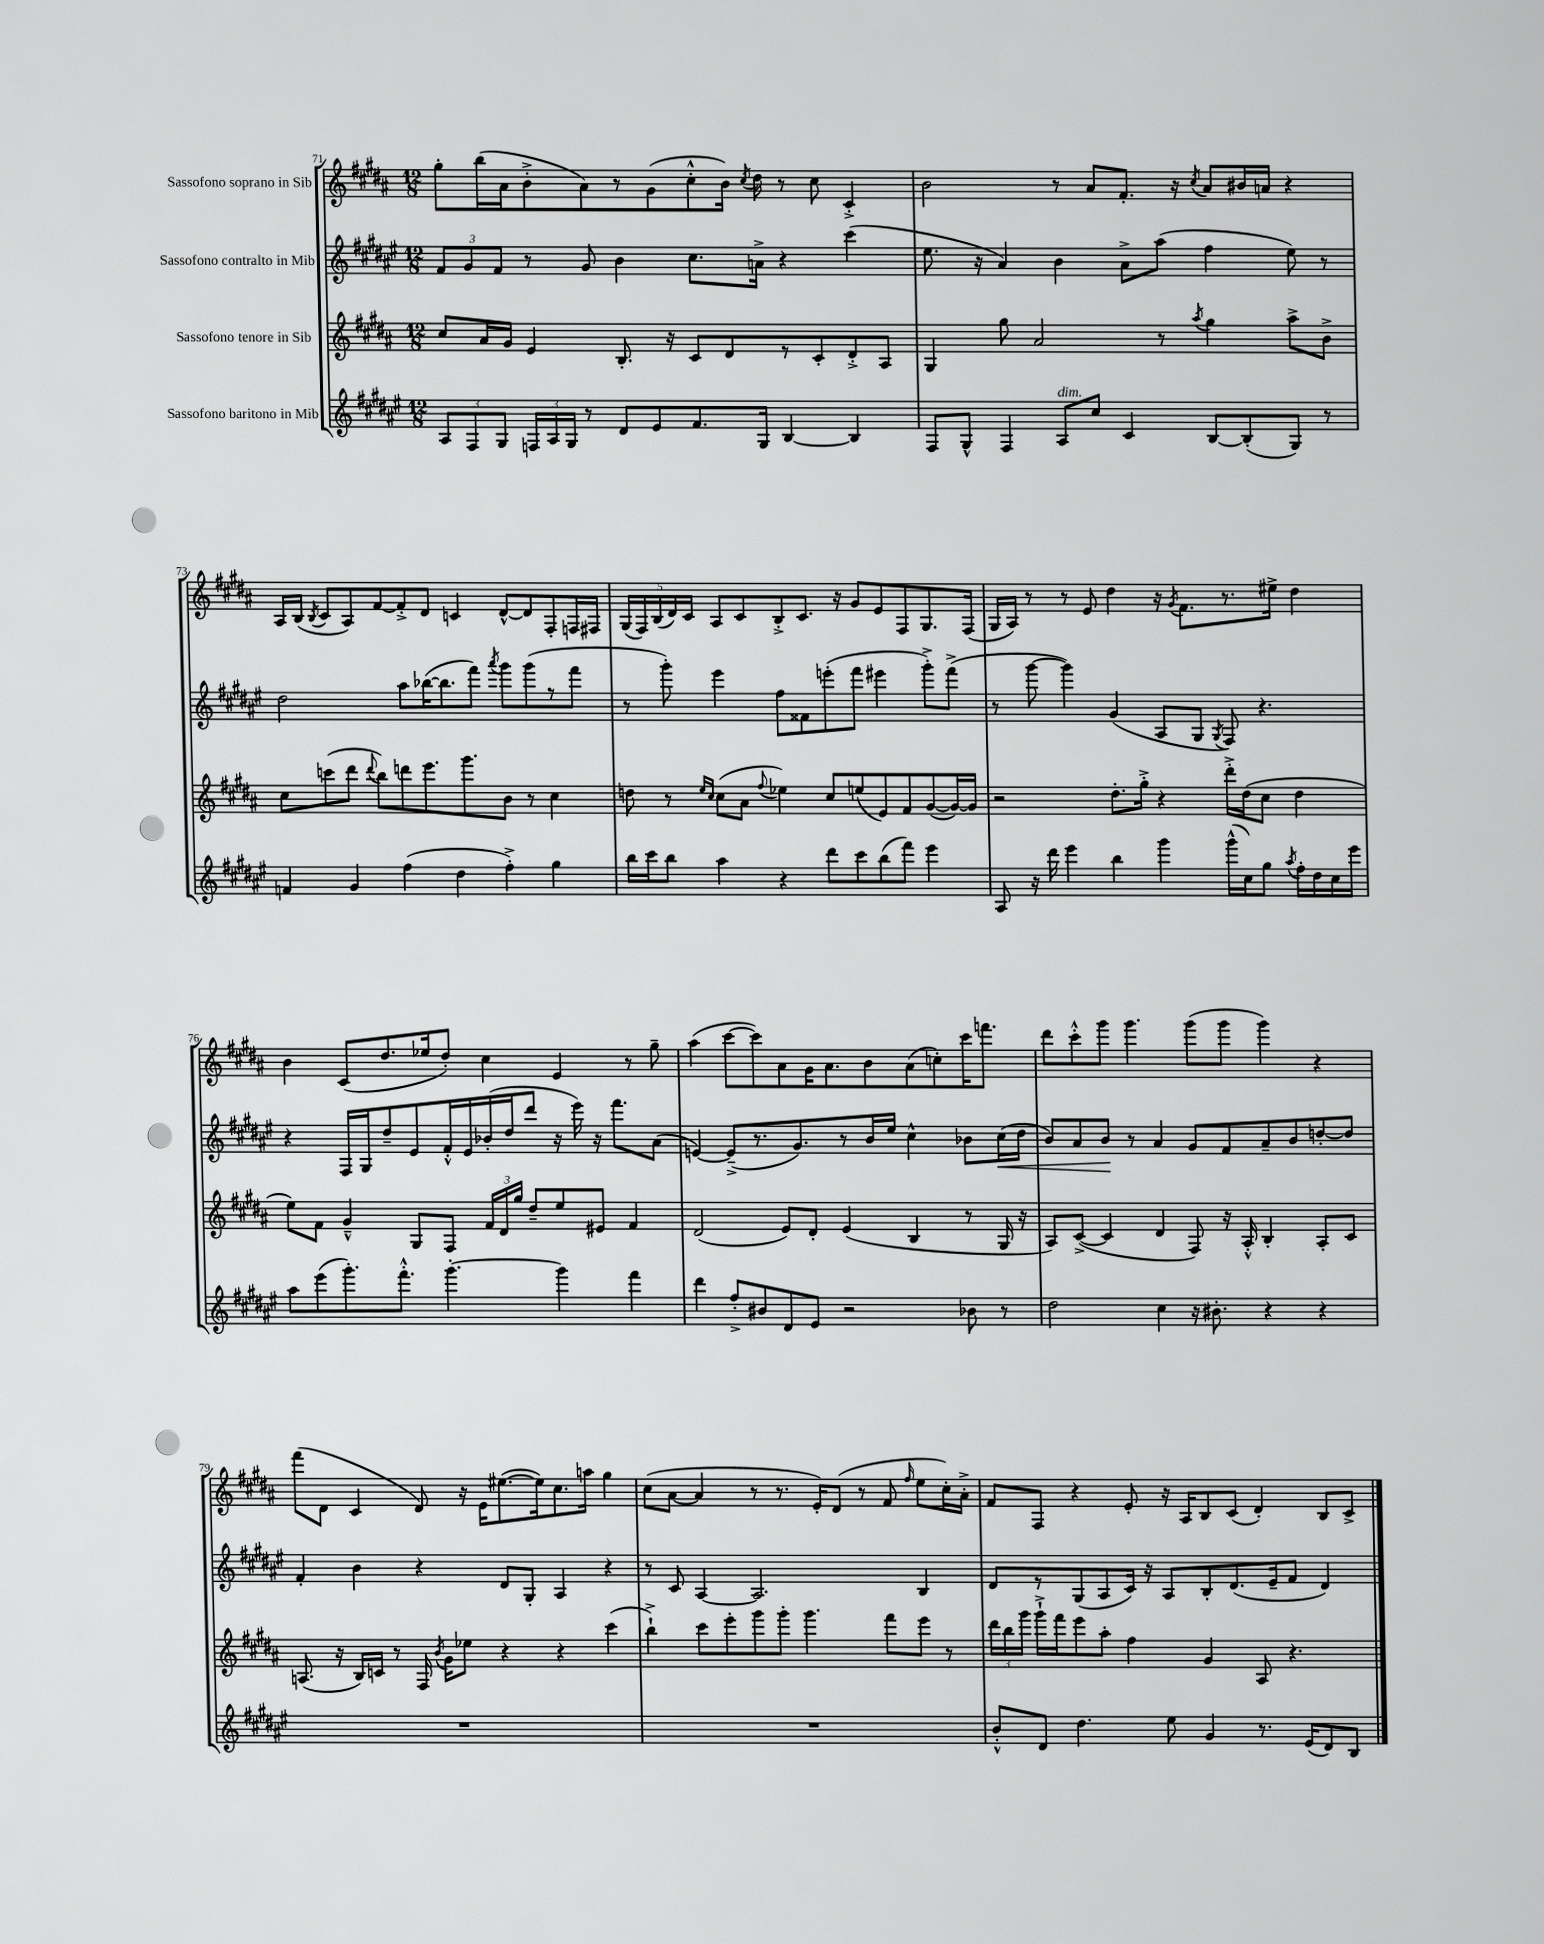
<<
\new StaffGroup <<
\new Staff = "s0" \with { instrumentName = "Sassofono soprano in Sib" } {
    \clef treble \key b \major \numericTimeSignature \time 12/8
    \autoBeamOff gis''8[-. b''16( ais'16 b'8-.-> ais'8) r8 gis'8( cis''8-.-^ b'16]) \acciaccatura { cis''8 } dis''16 r8 cis''8 cis'4-.-> |
    b'2 r8 ais'8[ fis'8.]-. r16 \acciaccatura { cis''8 } ais'8[ bis'16 a'16] r4 |
    ais16[ b16]( \acciaccatura { b8 } cis'8[ ais8) fis'8~ fis'8-.-> dis'8] c'4 dis'8[~-^ dis'8 fis8-. f16 fis16] |
    \tuplet 5/4 { gis16[( fis16) b16( dis'16) cis'16] } ais8[ cis'8 b8-.-> cis'8.] r16 gis'8[ e'8 fis8 gis8. fis16]( |
    gis16[ ais16]) r8 r8 e'8 dis''4 r16 \acciaccatura { gis'8 } fis'8.[ r8. eis''16]-> dis''4 |
    b'4 cis'8[( dis''8. ees''16 dis''8]-.) cis''4 e'4 r8 gis''8-- |
    ais''4( cis'''8[~ cis'''8) ais'8 gis'16 ais'8. b'8 ais'8( c''8-.) cis'''16 f'''8.] |
    dis'''8[ cis'''8-.-^ gis'''8] gis'''4. gis'''8[( gis'''8] gis'''4) r4 |
    fis'''8[( dis'8] cis'4 dis'8) r16 e'16[ eis''8.~( eis''16) cis''8. a''16] gis''4 |
    cis''8[( ais'8]~ ais'4 r8 r8. e'16[-.) dis'8]( r8 fis'8 \grace { fis''16 } e''8[ cis''16-.) ais'16]-.-> |
    fis'8[ fis8] r4 e'8-. r16 ais16[ b8 cis'8]( dis'4-.) b8[ cis'8]-> \bar "|." |
}
\new Staff = "s1" \with { instrumentName = "Sassofono contralto in Mib" } {
    \clef treble \key fis \major \numericTimeSignature \time 12/8
    \autoBeamOff \tuplet 3/2 { fis'8[ gis'8 fis'8] } r8 gis'8 b'4 cis''8.[ a'16]-> r4 cis'''4( |
    eis''8. r16 ais'4) b'4 ais'8[-> ais''8]( fis''4 eis''8) r8 |
    dis''2 ais''8[ bes''16~( bes''8. fis'''8]) \acciaccatura { ais'''8 } gis'''8[ gis'''8( r8 fis'''8] |
    r8 gis'''8-.) eis'''4 fis''8[ fisis'8 e'''8-.( fis'''8] eis'''4 gis'''8[-.->) fis'''8]->( |
    r8 gis'''8~ gis'''4) gis'4( ais8[ gis8] \acciaccatura { gis8 } fis8) r4. |
    r4 fis16[ gis16 dis''8-- eis'8 fis'16-.-^ eis'16 bes'16-.( dis''16 dis'''8] r16 eis'''16) r16 fis'''8.[ ais'8]( |
    e'4~) e'8[--->( r8. gis'8.) r8 b'16 eis''16] cis''4-^ bes'8[ cis''16\<( dis''16] |
    b'8[) ais'8 b'8]\! r8 ais'4 gis'8[ fis'8 ais'8-- b'8 d''8~-. d''8] |
    fis'4-. b'4 r4 dis'8[ gis8]-. ais4 r4 |
    r8 cis'8 ais4~ ais2. b4 |
    dis'8[ r8 gis8( ais8 cis'16]) r16 ais8[ b8-. dis'8.( eis'16-- fis'8] dis'4) \bar "|." |
}
\new Staff = "s2" \with { instrumentName = "Sassofono tenore in Sib" } {
    \clef treble \key b \major \numericTimeSignature \time 12/8
    \autoBeamOff cis''8[ ais'16 gis'16] e'4 b8.-. r16 cis'8[ dis'8 r8 cis'8-. dis'8-.-> ais8] |
    gis4 gis''8 ais'2 r8 \acciaccatura { ais''8 } gis''4 ais''8[-> b'8]-> |
    cis''8[ c'''8( dis'''8] \appoggiatura { dis'''8 } b''8[) d'''8 e'''8. gis'''8. b'8] r8 cis''4 |
    d''8 r8 \grace { e''16[ cis''16] } cis''8[( ais'8] \appoggiatura { fis''8 } ees''4) cis''8[ e''8( e'8) fis'8 gis'8~( gis'16~) gis'16] |
    r2 dis''8.[-. gis''16]-.-> r4 dis'''16[-.-> dis''16( cis''8] dis''4 |
    e''8[) fis'8] gis'4---^ gis8[ fis8] \tuplet 3/2 { fis'16[ dis'16 gis''16] } dis''8[-- e''8 eis'8] fis'4 |
    dis'2( e'8[) dis'8]-. e'4( b4 r8 gis16 r16 |
    ais8[) cis'8]~->( cis'4 dis'4 fis8) r16 ais16-.-^ b4-. ais8[-. cis'8] |
    a8.( r16 b16[) c'16] r8 fis16 \acciaccatura { b'8 } gis'16[ ees''8] r4 r4 cis'''4( |
    b''4-!->) cis'''8[ e'''8-. gis'''8 gis'''8]-. gis'''4. fis'''8[ e'''8] r8 |
    \tuplet 3/2 { dis'''16[ b''16 gis'''16] } gis'''16[-!-> fis'''16 e'''8 ais''8]-. fis''4 gis'4 ais8 r4. \bar "|." |
}
\new Staff = "s3" \with { instrumentName = "Sassofono baritono in Mib" } {
    \clef treble \key fis \major \numericTimeSignature \time 12/8
    \autoBeamOff \tuplet 3/2 { ais8[ fis8 gis8] } \tuplet 3/2 { f16[ ais16 gis16] } r8 dis'8[ eis'8 fis'8. gis16] b4~ b4 |
    fis8[ gis8]-^ fis4 ais8[^\markup { \italic "dim." } cis''8] cis'4 b8[~ b8-.( gis8]) r8 |
    f'4 gis'4 fis''4( dis''4 fis''4-.->) gis''4 |
    b''16[ cis'''16 b''8] ais''4 r4 dis'''8[ cis'''8 b''8( fis'''8]) eis'''4 |
    ais8 r16 dis'''16 eis'''4 b''4 gis'''4 gis'''16[-^( cis''16) gis''8] \acciaccatura { ais''8 } fis''16[-. dis''16 cis''16 eis'''16] |
    ais''8[ eis'''8( gis'''8.-.) fis'''8.]-.-^ gis'''4.~-. gis'''4 fis'''4 |
    dis'''4 fis''8[-.-> bis'8 dis'8 eis'8] r2 bes'8 r8 |
    dis''2 cis''4 r16 bis'8.-. r4 r4 |
    R1. |
    R1. |
    b'8[-.-^ dis'8] dis''4. eis''8 gis'4 r8. eis'16[( dis'8) b8] \bar "|." |
}
>>
>>
\layout { \context { \Score currentBarNumber = #71 } }
